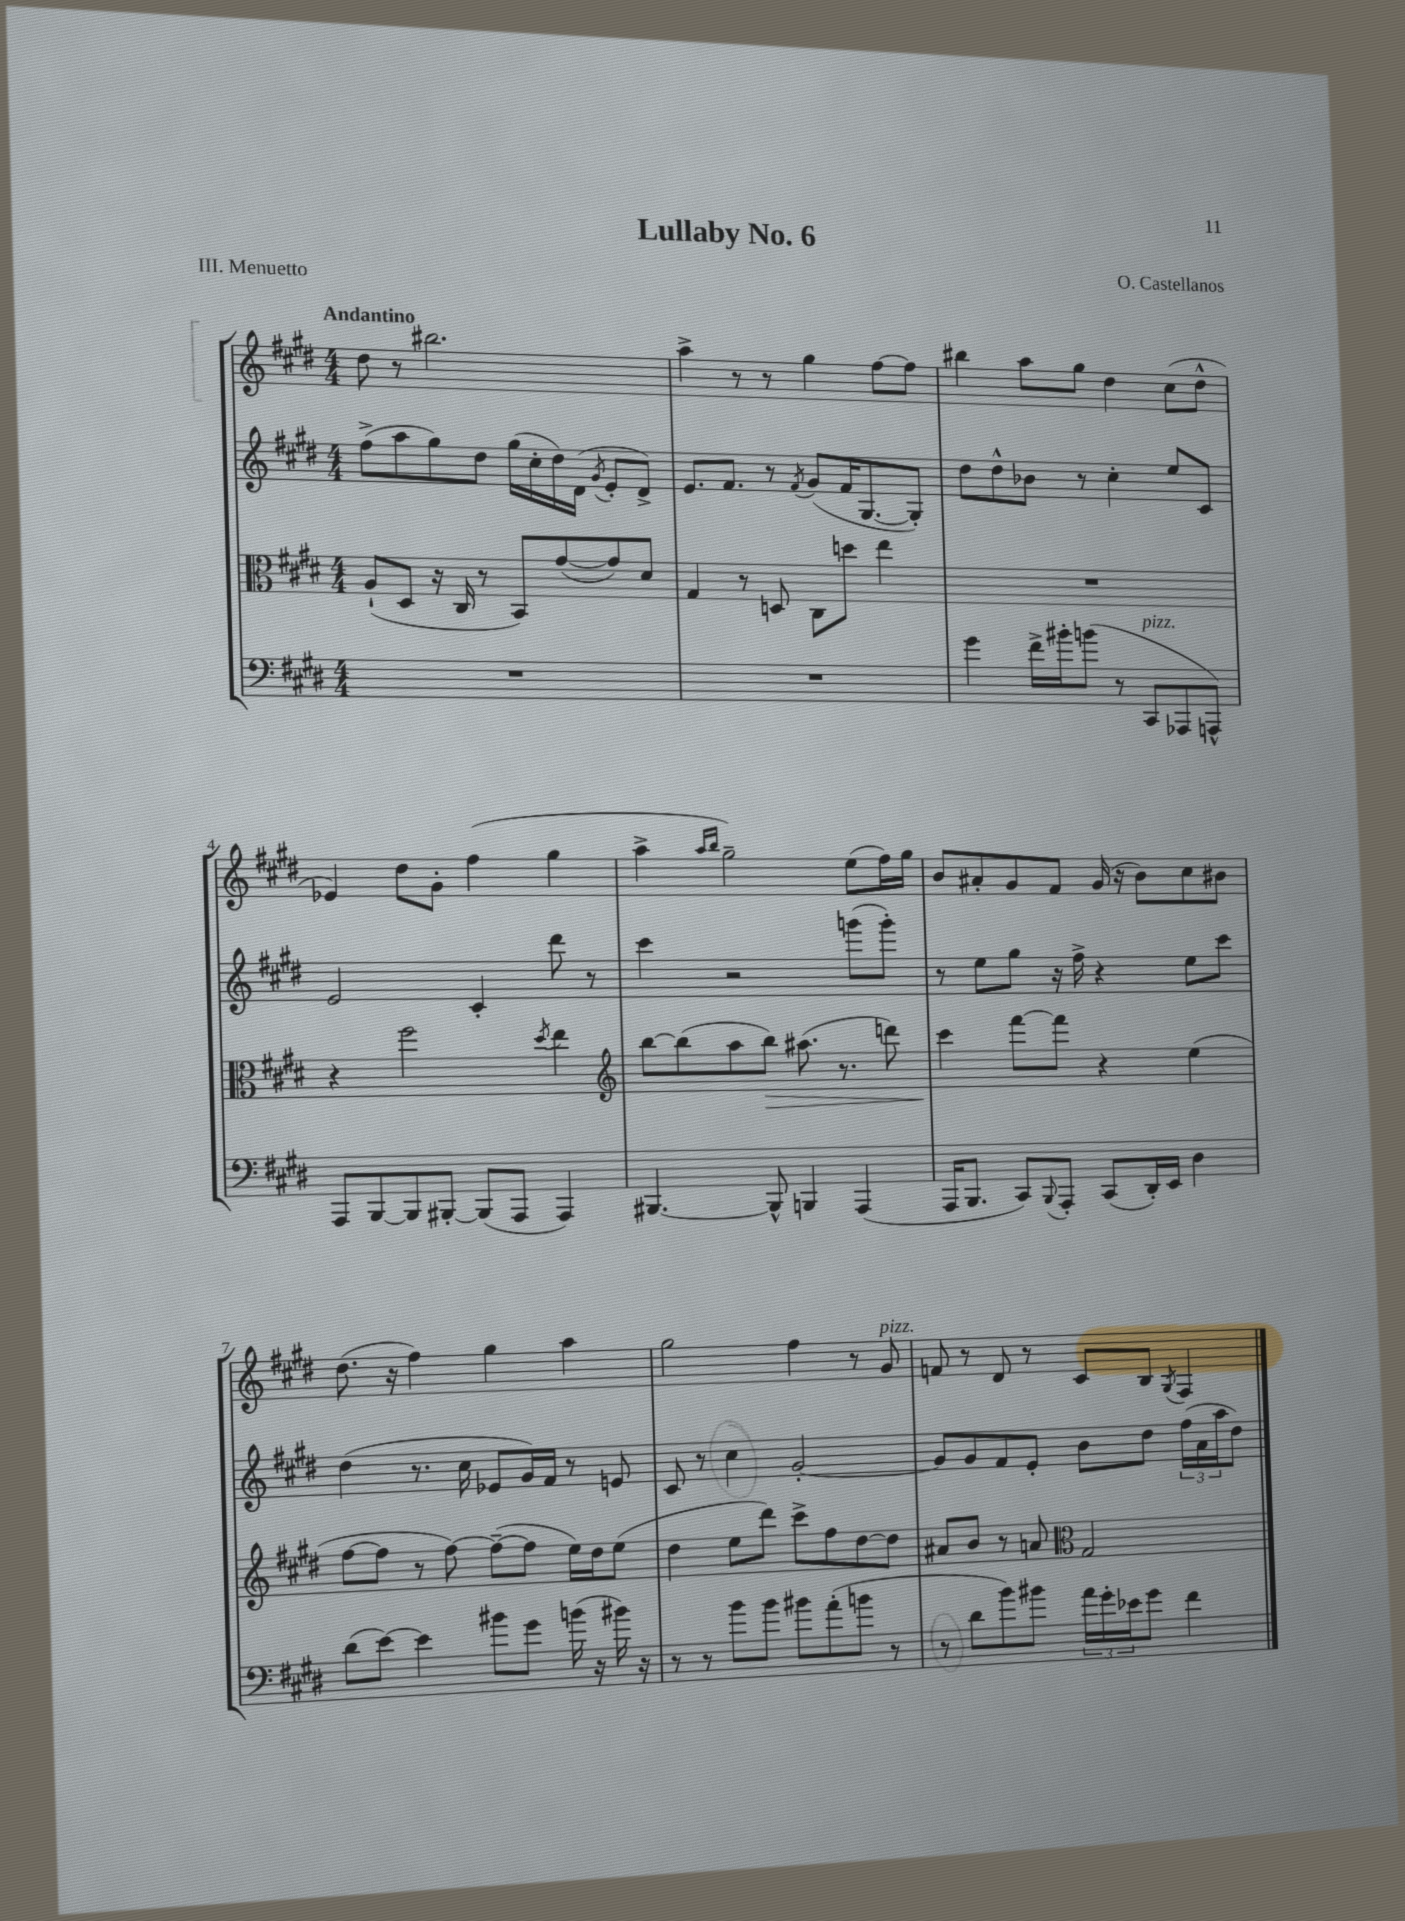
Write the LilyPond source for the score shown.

\header { title = "Lullaby No. 6" composer = "O. Castellanos" piece = "III. Menuetto" }
<<
\new StaffGroup <<
\new Staff = "s0" {
    \clef treble \key e \major \numericTimeSignature \time 4/4 \tempo "Andantino"
    dis''8 r8 bis''2. |
    a''4-> r8 r8 gis''4 fis''8~ fis''8 |
    bis''4 a''8 gis''8 dis''4 cis''8( dis''8-^ |
    ees'4) dis''8 gis'8-. fis''4( gis''4 |
    a''4-> \grace { a''16 b''16 } gis''2--) e''8( fis''16) gis''16 |
    b'8 ais'8-. gis'8 fis'8 gis'16( r16 b'8) cis''8 bis'8 |
    dis''8.( r16 fis''4) gis''4 a''4 |
    gis''2 fis''4 r8 gis'8^\markup { \italic "pizz." } |
    f'8 r8 dis'8 r8 cis'8 b8 \acciaccatura { gis8 } fis4 \bar "|." |
}
\new Staff = "s1" {
    \clef treble \key e \major \numericTimeSignature \time 4/4
    fis''8->( a''8 gis''8) dis''8 gis''16( cis''16-. dis''16) dis'16( \acciaccatura { gis'8 } e'8-. dis'8->) |
    e'8. fis'8. r8 \acciaccatura { fis'8 } gis'8( fis'16 gis8.~ gis8-.) |
    dis''8 dis''8-^ bes'8 r8 cis''4-. e''8 cis'8 |
    e'2 cis'4-. dis'''8 r8 |
    cis'''4 r2 g'''8( g'''8-.) |
    r8 e''8 gis''8 r16 fis''16-> r4 e''8 cis'''8 |
    dis''4( r8. cis''16 ees'8 gis'16) fis'16 r8 e'8 |
    cis'8 r8 cis''4 gis'2~-. |
    gis'8 gis'8 fis'8 e'8-. b'8 dis''8 \tuplet 3/2 { fis''16( a'16 a''16 } dis''8) \bar "|." |
}
\new Staff = "s2" {
    \clef alto \key e \major \numericTimeSignature \time 4/4
    a8-!( dis8 r16 cis16 r8 b,8) gis'8~( gis'8) dis'8 |
    gis4 r8 d8 cis8 d''8 e''4 |
    R1 |
    r4 fis''2 \acciaccatura { dis''8 } e''4 |
    \clef treble b''8~ b''8( a''8 b''8\>) ais''8.( r8. d'''8) |
    cis'''4\! fis'''8~ fis'''8 r4 e''4( |
    fis''8~ fis''8 r8 fis''8~) fis''8~--( fis''8 e''16) dis''16 e''8( |
    dis''4 e''8 dis'''8) cis'''8-> fis''8 dis''8~ dis''8 |
    ais'8 b'8 r8 a'8 \clef alto gis2 \bar "|." |
}
\new Staff = "s3" {
    \clef bass \key e \major \numericTimeSignature \time 4/4
    R1 |
    R1 |
    gis'4 fis'16-> bis'16-. b'8( r8 cis,8^\markup { \italic "pizz." } aes,,8 a,,8-^) |
    a,,8 b,,8~ b,,8 bis,,8~-. bis,,8( a,,8 a,,4) |
    bis,,4.~ bis,,8-^ b,,4 a,,4( |
    a,,16 b,,8. cis,8) \appoggiatura { b,,8 } a,,8-. cis,8( dis,16-.) e,16 dis4 |
    dis'8( e'8~) e'4 bis'8 gis'8 b'16( r16 bis'16) r16 |
    r8 r8 b'8 b'8 bis'8 a'8-.( b'8 r8 |
    r8 dis'8 b'8) bis'8 \tuplet 3/2 { a'16 gis'16-. ees'16 } gis'8 fis'4 \bar "|." |
}
>>
>>
